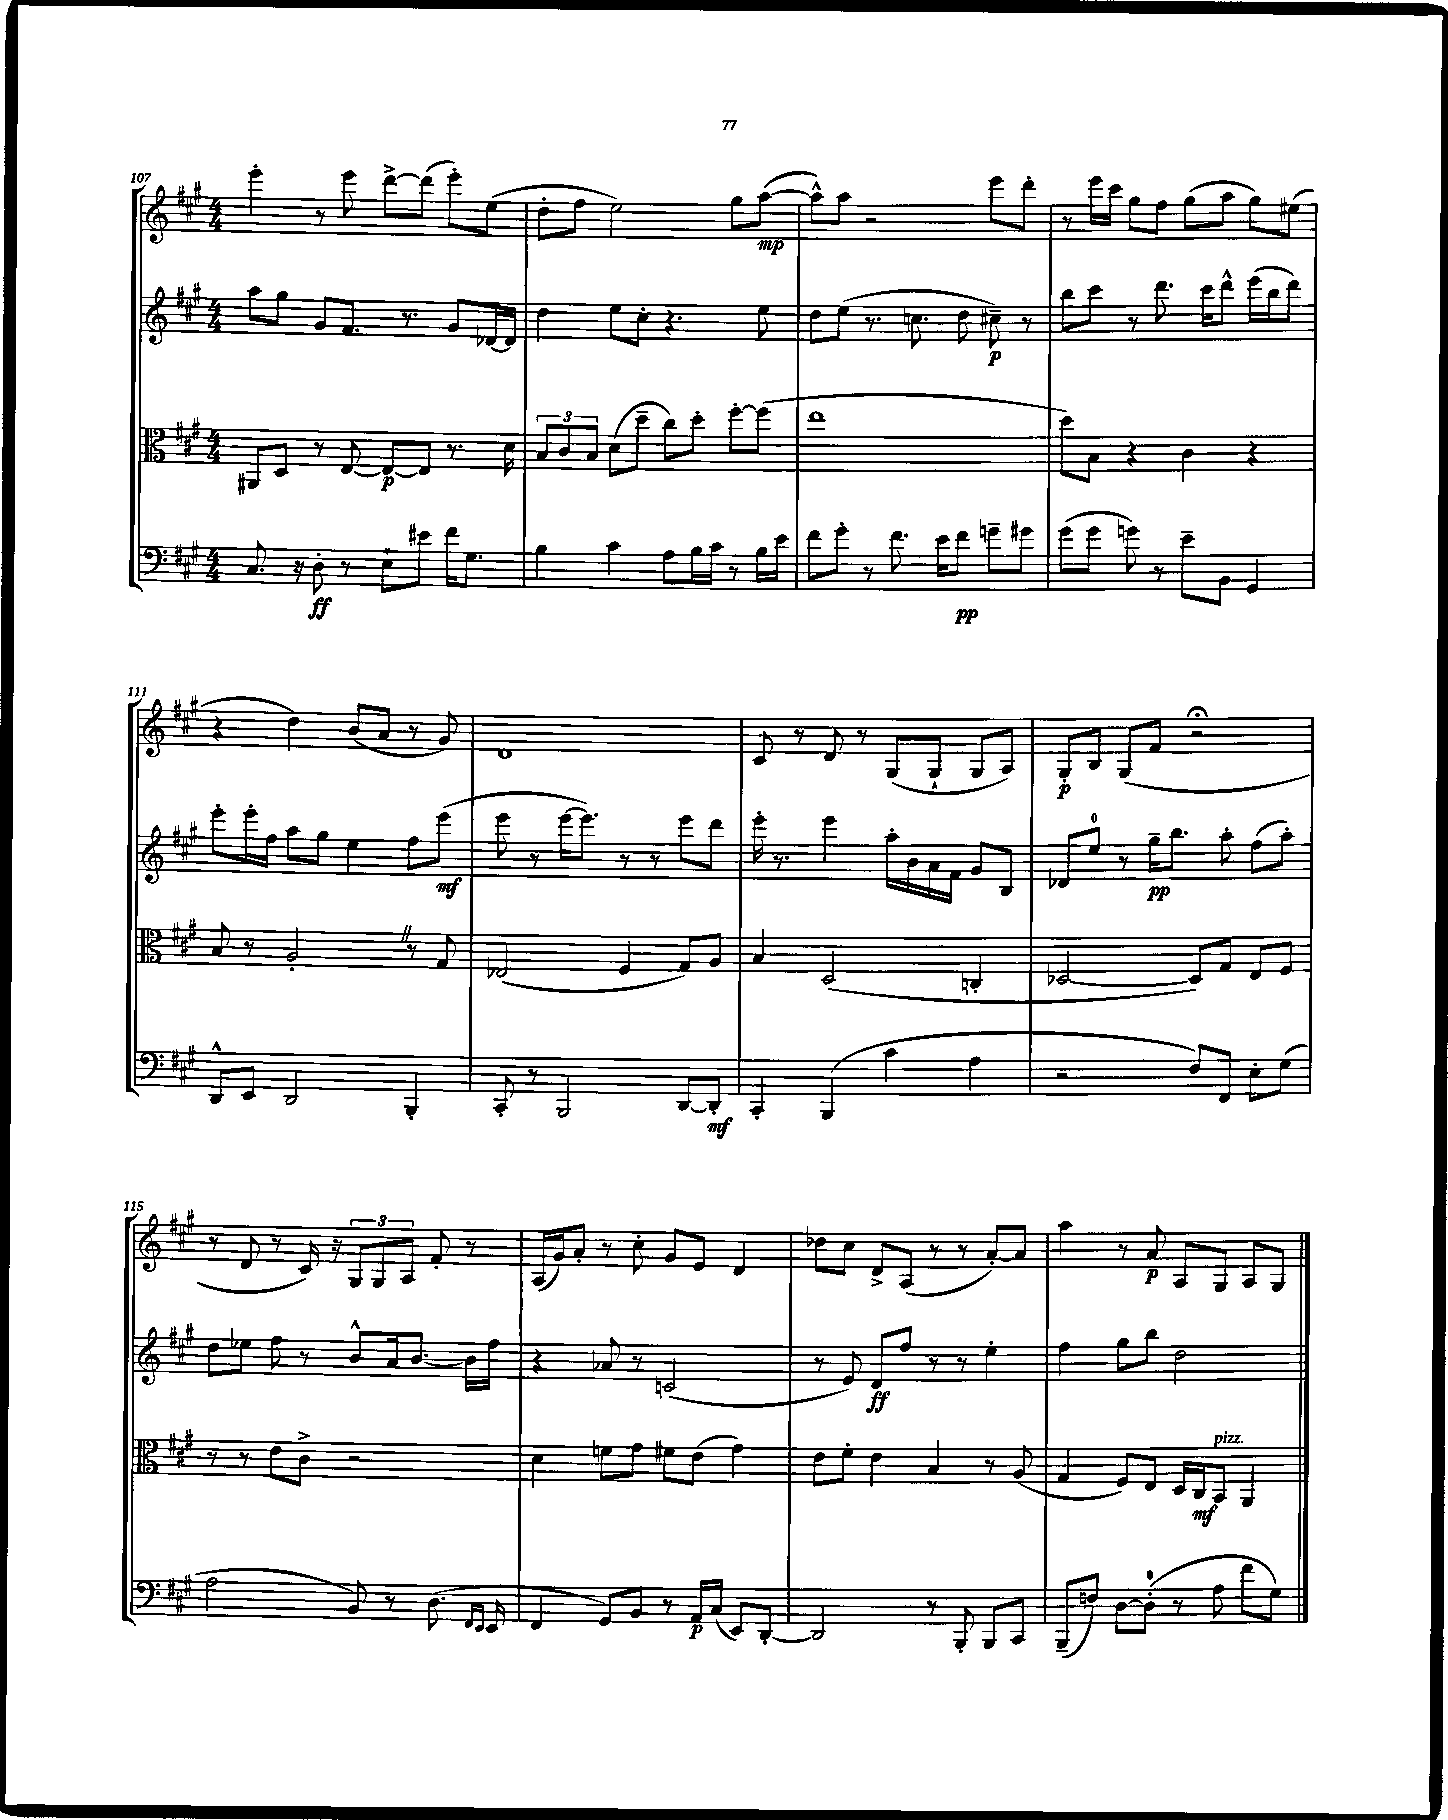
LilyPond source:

<<
\new StaffGroup <<
\new Staff = "s0" {
    \clef treble \key a \major \numericTimeSignature \time 4/4
    \autoBeamOff e'''4-. r8 e'''8 d'''8[~-> d'''8]( e'''8[-.) e''8]( |
    d''8[-. fis''8] e''2) gis''8[ a''8]~\mp( |
    a''8[-^) a''8] r2 e'''8[ d'''8]-. |
    r8 e'''16[ cis'''16] gis''8[ fis''8] gis''8[( a''8] gis''8[) eis''8]( |
    r4 d''4) b'8[( a'8] r8 gis'8) |
    d'1 |
    cis'8 r8 d'8 r8 gis8[( gis8]-! gis8[ a8]) |
    gis8[-.\p b8] gis8[( fis'8] r2\fermata |
    r8 d'8 r8 cis'16) r16 \tuplet 3/2 { gis8[ gis8 a8] } fis'8-. r8 |
    a16[( gis'16) a'8]-. r8 cis''8-. gis'8[ e'8] d'4 |
    des''8[ cis''8] d'8[-> a8]( r8 r8 a'8[~-.) a'8] |
    a''4 r8 a'8\p a8[ gis8] a8[ gis8] \bar "|." |
}
\new Staff = "s1" {
    \clef treble \key a \major \numericTimeSignature \time 4/4
    \autoBeamOff a''8[ gis''8] gis'8[ fis'8.] r8. gis'8[ des'16~ des'16] |
    d''4 e''8[ cis''8]-. r4. e''8 |
    d''8[ e''8]( r8. c''8. d''8 cis''8--\p) r8 |
    b''8[ cis'''8] r8 d'''8. cis'''16[ d'''8]-^ e'''16[( b''16 d'''8]) |
    e'''8[-. e'''16-. fis''16] a''8[ gis''8] e''4 fis''8[ e'''8]\mf( |
    e'''8 r8 e'''16[~ e'''8.]) r8 r8 e'''8[ d'''8] |
    e'''16-. r8. e'''4 a''16[-. b'16 a'16 fis'16] gis'8[ b8] |
    des'8[ e''8]-0 r8 gis''16[--\pp b''8.] a''8-. fis''8[( a''8]-.) |
    d''8[ ees''8] fis''8 r8 b'8[-^ a'16 b'8.]~ b'16[ fis''16] |
    r4 aes'8 r8 c'2( |
    r8 e'8) d'8[\ff fis''8] r8 r8 e''4-. |
    fis''4 gis''8[ b''8] d''2 \bar "|." |
}
\new Staff = "s2" {
    \clef alto \key a \major \numericTimeSignature \time 4/4
    \autoBeamOff ais,8[ d8] r8 e8~ e8[~\p e8] r8. d'16 |
    \tuplet 3/2 { b8[ cis'8 b8] } d'8[( d''8]-- cis''8[) d''8]-. fis''8[~-. fis''8]( |
    e''1 |
    d''8[) b8] r4 cis'4 r4 |
    b8 r8 a2-. \once \override BreathingSign.text = \markup { \musicglyph "scripts.caesura.straight" } \breathe r8 gis8 |
    ees2( fis4 gis8[) a8] |
    b4 d2( c4-. |
    des2~ des8[) gis8] e8[ fis8] |
    r8 r8 e'8[ cis'8]-> r2 |
    d'4 f'8[ gis'8] fis'8[ e'8]( gis'4) |
    e'8[ fis'8]-. e'4 b4 r8 a8( |
    gis4 fis8[) e8] d16[ cis16\mf b,8]^\markup { \italic "pizz." } a,4 \bar "|." |
}
\new Staff = "s3" {
    \clef bass \key a \major \numericTimeSignature \time 4/4
    \autoBeamOff cis8. r16 d8-.\ff r8 e8[-! eis'8] fis'16[ gis8.] |
    b4 cis'4 a8[ b16 cis'16] r8 b16[ e'16] |
    fis'8[ gis'8]-. r8 fis'8. e'16[ fis'8]\pp g'8[-- gis'8] |
    gis'8[( gis'8] g'8) r8 e'8[-- b,8] gis,4 |
    d,8[-^ e,8] d,2 b,,4-. |
    cis,8-. r8 b,,2 d,8[~ d,8]-.\mf |
    cis,4-. b,,4( cis'4 a4 |
    r2 fis8[) fis,8] e8[-. gis8]( |
    a2 b,8) r8 d8.( \grace { fis,16[ e,16] } e,16 |
    fis,4 gis,8[) b,8] r8 a,16[\p cis16]( e,8[) d,8]~-. |
    d,2 r8 b,,8-. b,,8[ cis,8] |
    b,,8[--( f8]) d8[~ d8]-0-.( r8 a8 fis'8[ gis8]) \bar "|." |
}
>>
>>
\layout { \context { \Score currentBarNumber = #107 } }
